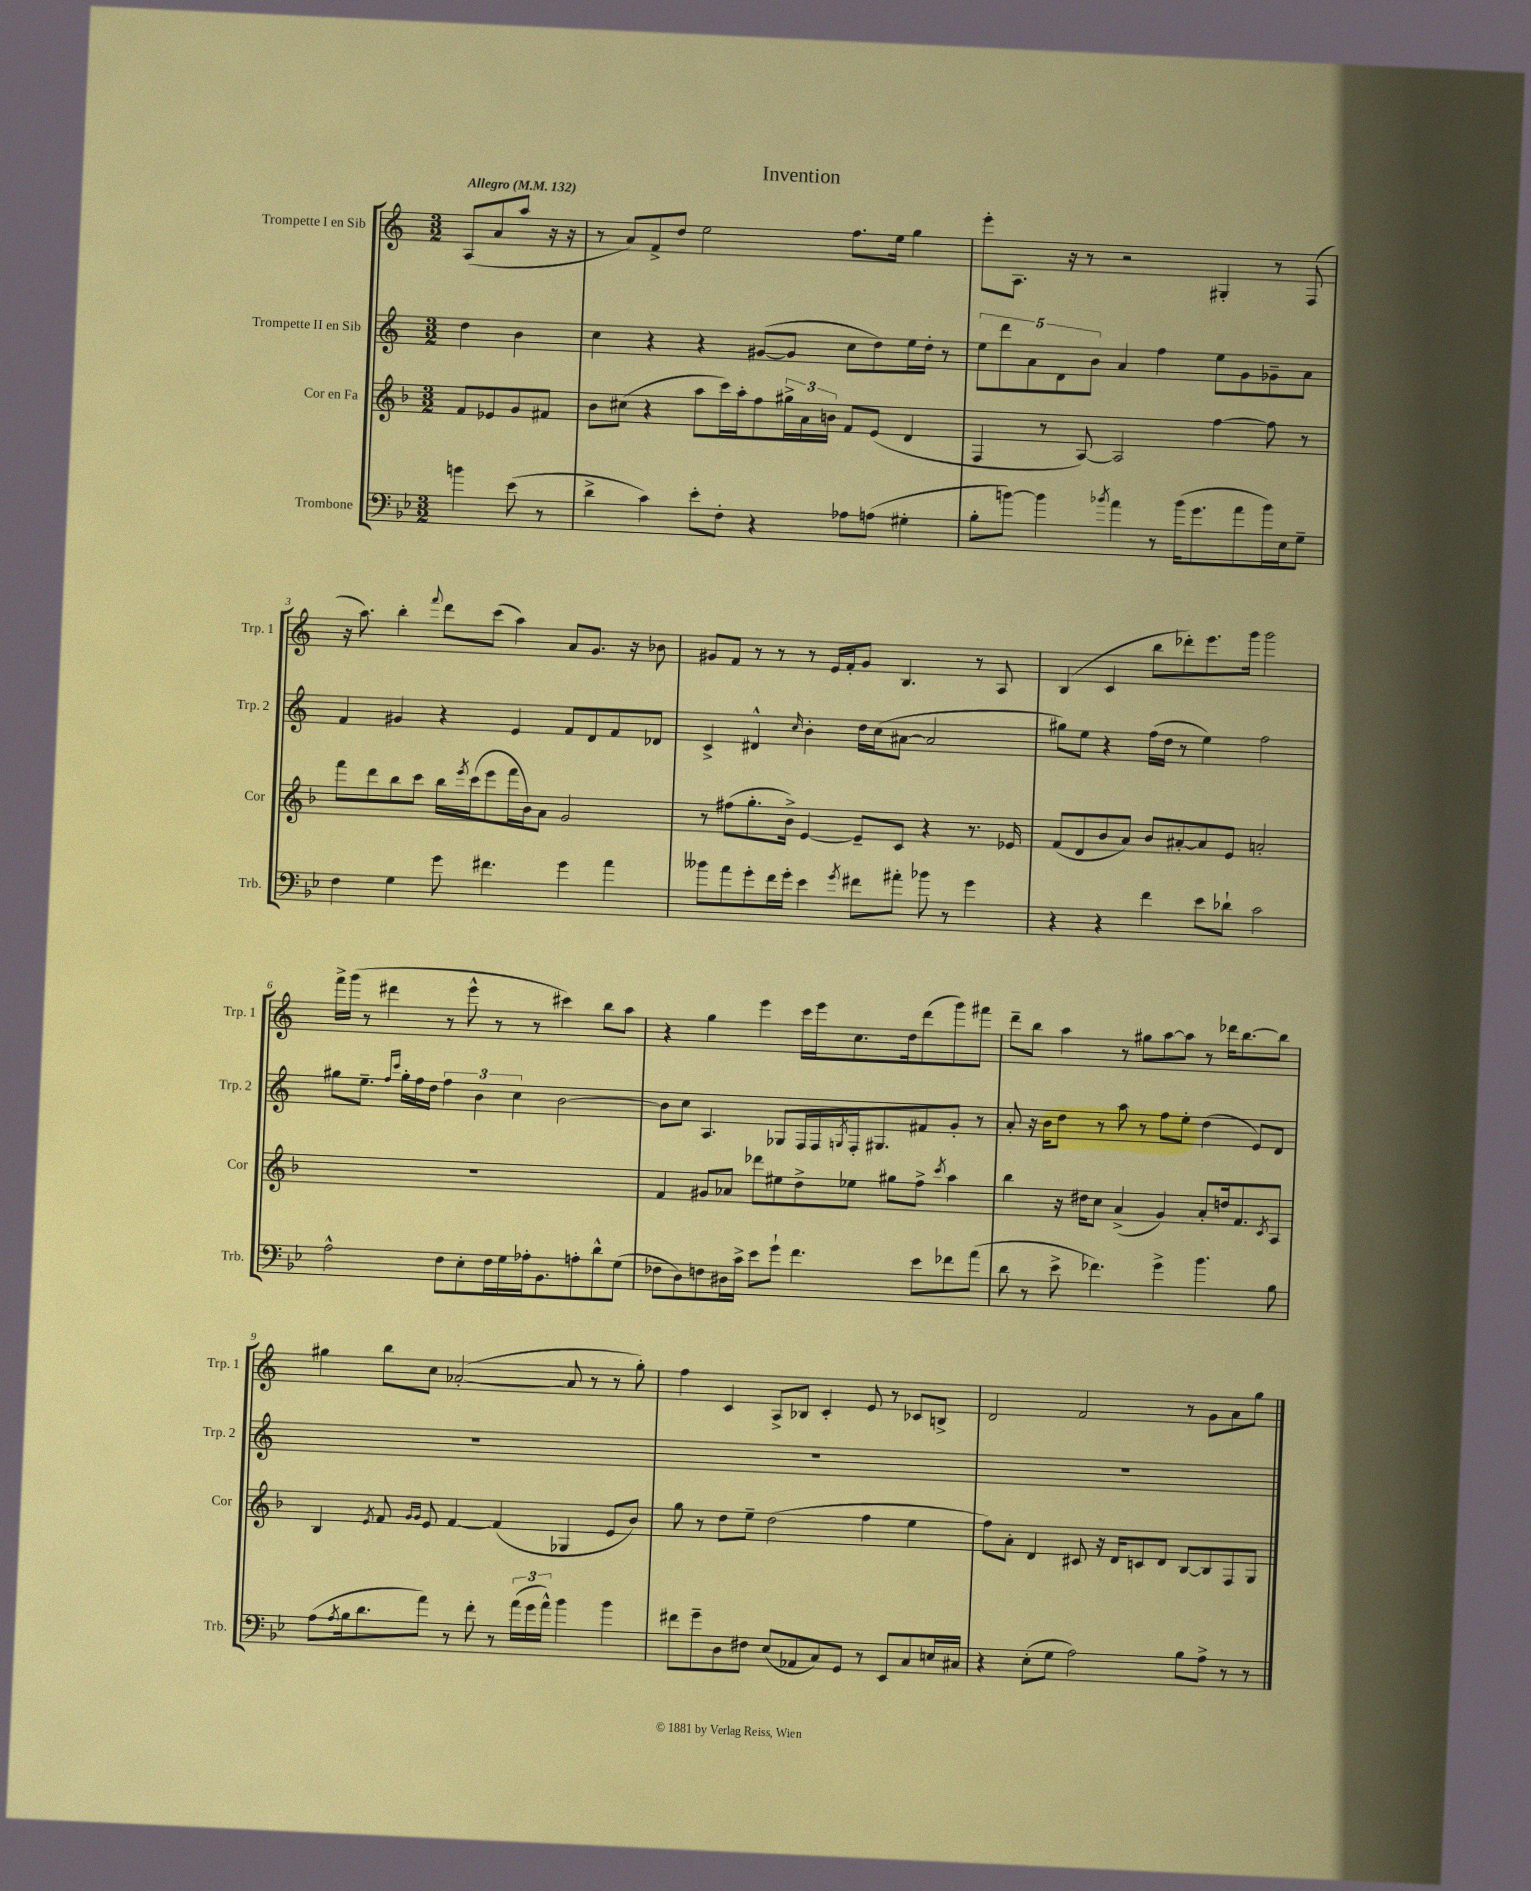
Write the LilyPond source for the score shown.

\header { title = "Invention" }
<<
\new StaffGroup <<
\new Staff = "s0" \with { instrumentName = "Trompette I en Sib" shortInstrumentName = "Trp. 1" } {
    \clef treble \key c \major \numericTimeSignature \time 3/2 \partial 2 \tempo "Allegro" 4 = 132
    a8( a'8 a''8 r16 r16 |
    r8 a'8) f'8-> d''8 e''2 f''8. e''16 g''4 |
    e'''8-. a8. r16 r8 r2 gis4-. r8 f8( |
    r16 a''8.) b''4-. \appoggiatura { f'''8 } d'''8 c'''8( a''4) a'8 g'8. r16 bes'8 |
    gis'8 f'8 r8 r8 r8 e'16 f'16-. gis'8 b4. r8 a8 |
    b4( c'4 b''8 des'''8-.) e'''8. g'''16 g'''2 |
    f'''16-> g'''16( r8 dis'''4 r8 e'''8-^ r8 r8 cis'''4) b''8 a''8 |
    r4 g''4 e'''4 c'''16 e'''16 c''8. d''16 d'''8( g'''8) fis'''8 |
    d'''8-- b''8 a''4 r8 gis''8 a''8~ a''8 r8 des'''16 b''8.~ b''8 |
    gis''4 b''8 c''8 aes'2~-.( aes'8 r8 r8 gis''8-.) |
    f''4 c'4 a8-> bes8 c'4-. e'8 r8 ces'8 b8-> |
    d'2 f'2 r8 g'8 a'8 g''8 \bar "|." |
}
\new Staff = "s1" \with { instrumentName = "Trompette II en Sib" shortInstrumentName = "Trp. 2" } {
    \clef treble \key c \major \numericTimeSignature \time 3/2 \partial 2
    d''4 b'4 |
    c''4 r4 r4 gis'8~( gis'8 c''8 d''8) e''16 d''16-. r8 |
    \tuplet 5/4 { e''8 d'''8 a'8 d'8 b'8 } a'4 f''4 e''8 g'8 ges'8-- a'8 |
    f'4 gis'4 r4 e'4 f'8 d'8 f'8 des'8 |
    c'4-> dis'4-^ \grace { c''16 } b'4-. d''16 c''16( ais'8~ ais'2 |
    gis''8) e''8 r4 f''16( d''16 r8 e''4) f''2 |
    gis''8 e''8.-- \grace { f''16 c'''16 } gis''16-. f''16 d''16 \tuplet 3/2 { f''4 b'4 c''4 } b'2~ |
    b'8 c''8 a4. ges8 f16 f16 \acciaccatura { g8 } f16-. gis8. fis'8 g'8-. r8 |
    a'8-. r16 b'16 d''8 r8 a''8 r8 f''8 e''8-. d''4( e'8) d'8 |
    R1. |
    R1. |
    R1. \bar "|." |
}
\new Staff = "s2" \with { instrumentName = "Cor en Fa" shortInstrumentName = "Cor" } {
    \clef treble \key f \major \numericTimeSignature \time 3/2 \partial 2
    f'8 ees'8 g'8 fis'8 |
    bes'8 cis''8( r4 a''8 c'''16) a''16-. f''8 \tuplet 3/2 { gis''16-> a'16 b'16 } f'8 e'8( d'4 |
    f4 r8 a8~) a2 f''4~ f''8 r8 |
    f'''8 d'''8 bes''8 c'''8 bes''16 \acciaccatura { e'''8 } c'''16( e'''8 f'''16 bes'16) a'8 g'2 |
    r8 fis''8( g''8.-. bes'16->) e'4~ e'8-- c'8 r4 r8. ees'16 |
    f'8( d'8 bes'8 a'8) bes'8 ais'8~-. ais'8 e'8 a'2-. |
    R1. |
    f'4 gis'8 aes'8 des'''8 eis''8 d''8-> ees''8 gis''8 f''8-> \acciaccatura { c'''8 } a''4 |
    bes''4 r16 dis''16 c''8 a'4->( g'4) a'8-. d''16 f'8. \acciaccatura { c'8 } a8 |
    bes4 \acciaccatura { e'8 } f'8 \grace { g'16 g'16 } e'8 f'4~ f'4( ges4 e'8 bes'8) |
    g''8 r8 d''8 e''8-- d''2( f''4 e''4 |
    f''8) a'8-. d'4 cis'8 r16 d'16 c'8 d'8 bes8~ bes8 f8 g8 \bar "|." |
}
\new Staff = "s3" \with { instrumentName = "Trombone" shortInstrumentName = "Trb." } {
    \clef bass \key bes \major \numericTimeSignature \time 3/2 \partial 2
    b'4 ees'8( r8 |
    d'4-> c'4) ees'8-. f8-. r4 aes8 a8( gis4-. |
    bes8-. b'8~) b'4 \acciaccatura { bes'8 } a'4 r8 bes'16( g'8. a'8 bes'16) ees16 g8-- |
    f4 g4 g'8 fis'4. g'4 a'4 |
    beses'8 a'8 g'8-. f'16 g'16-. ees'4 \acciaccatura { g'8 } fis'8 ais'8-. bes'8 r8 g'4 |
    r4 r4 f'4 ees'8 des'8-! c'2 |
    a2-^ f8 ees8-. f16 g16 aes16-. bes,8. a8-. d'8-^ g8( |
    fes8 d8) f8 dis16 c'16-> ees'8 g'8-! f'4. ees'8 fes'8 a'8( |
    d'8 r8 ees'8-> fes'4.) g'4-> bes'4. bes8 |
    a8( \acciaccatura { a8 } bes16 d'8. a'8) r8 f'8-. r8 \tuplet 3/2 { a'16( g'16 a'16-^) } bes'4 bes'4 |
    fis'8 g'8-- d8 fis8 ees8( aes,8 c8) g,8 r8 ees,8 c8 e16 cis16 |
    r4 ees8-.( g8 a2) bes8 a8-> r8 r8 \bar "|." |
}
>>
>>
